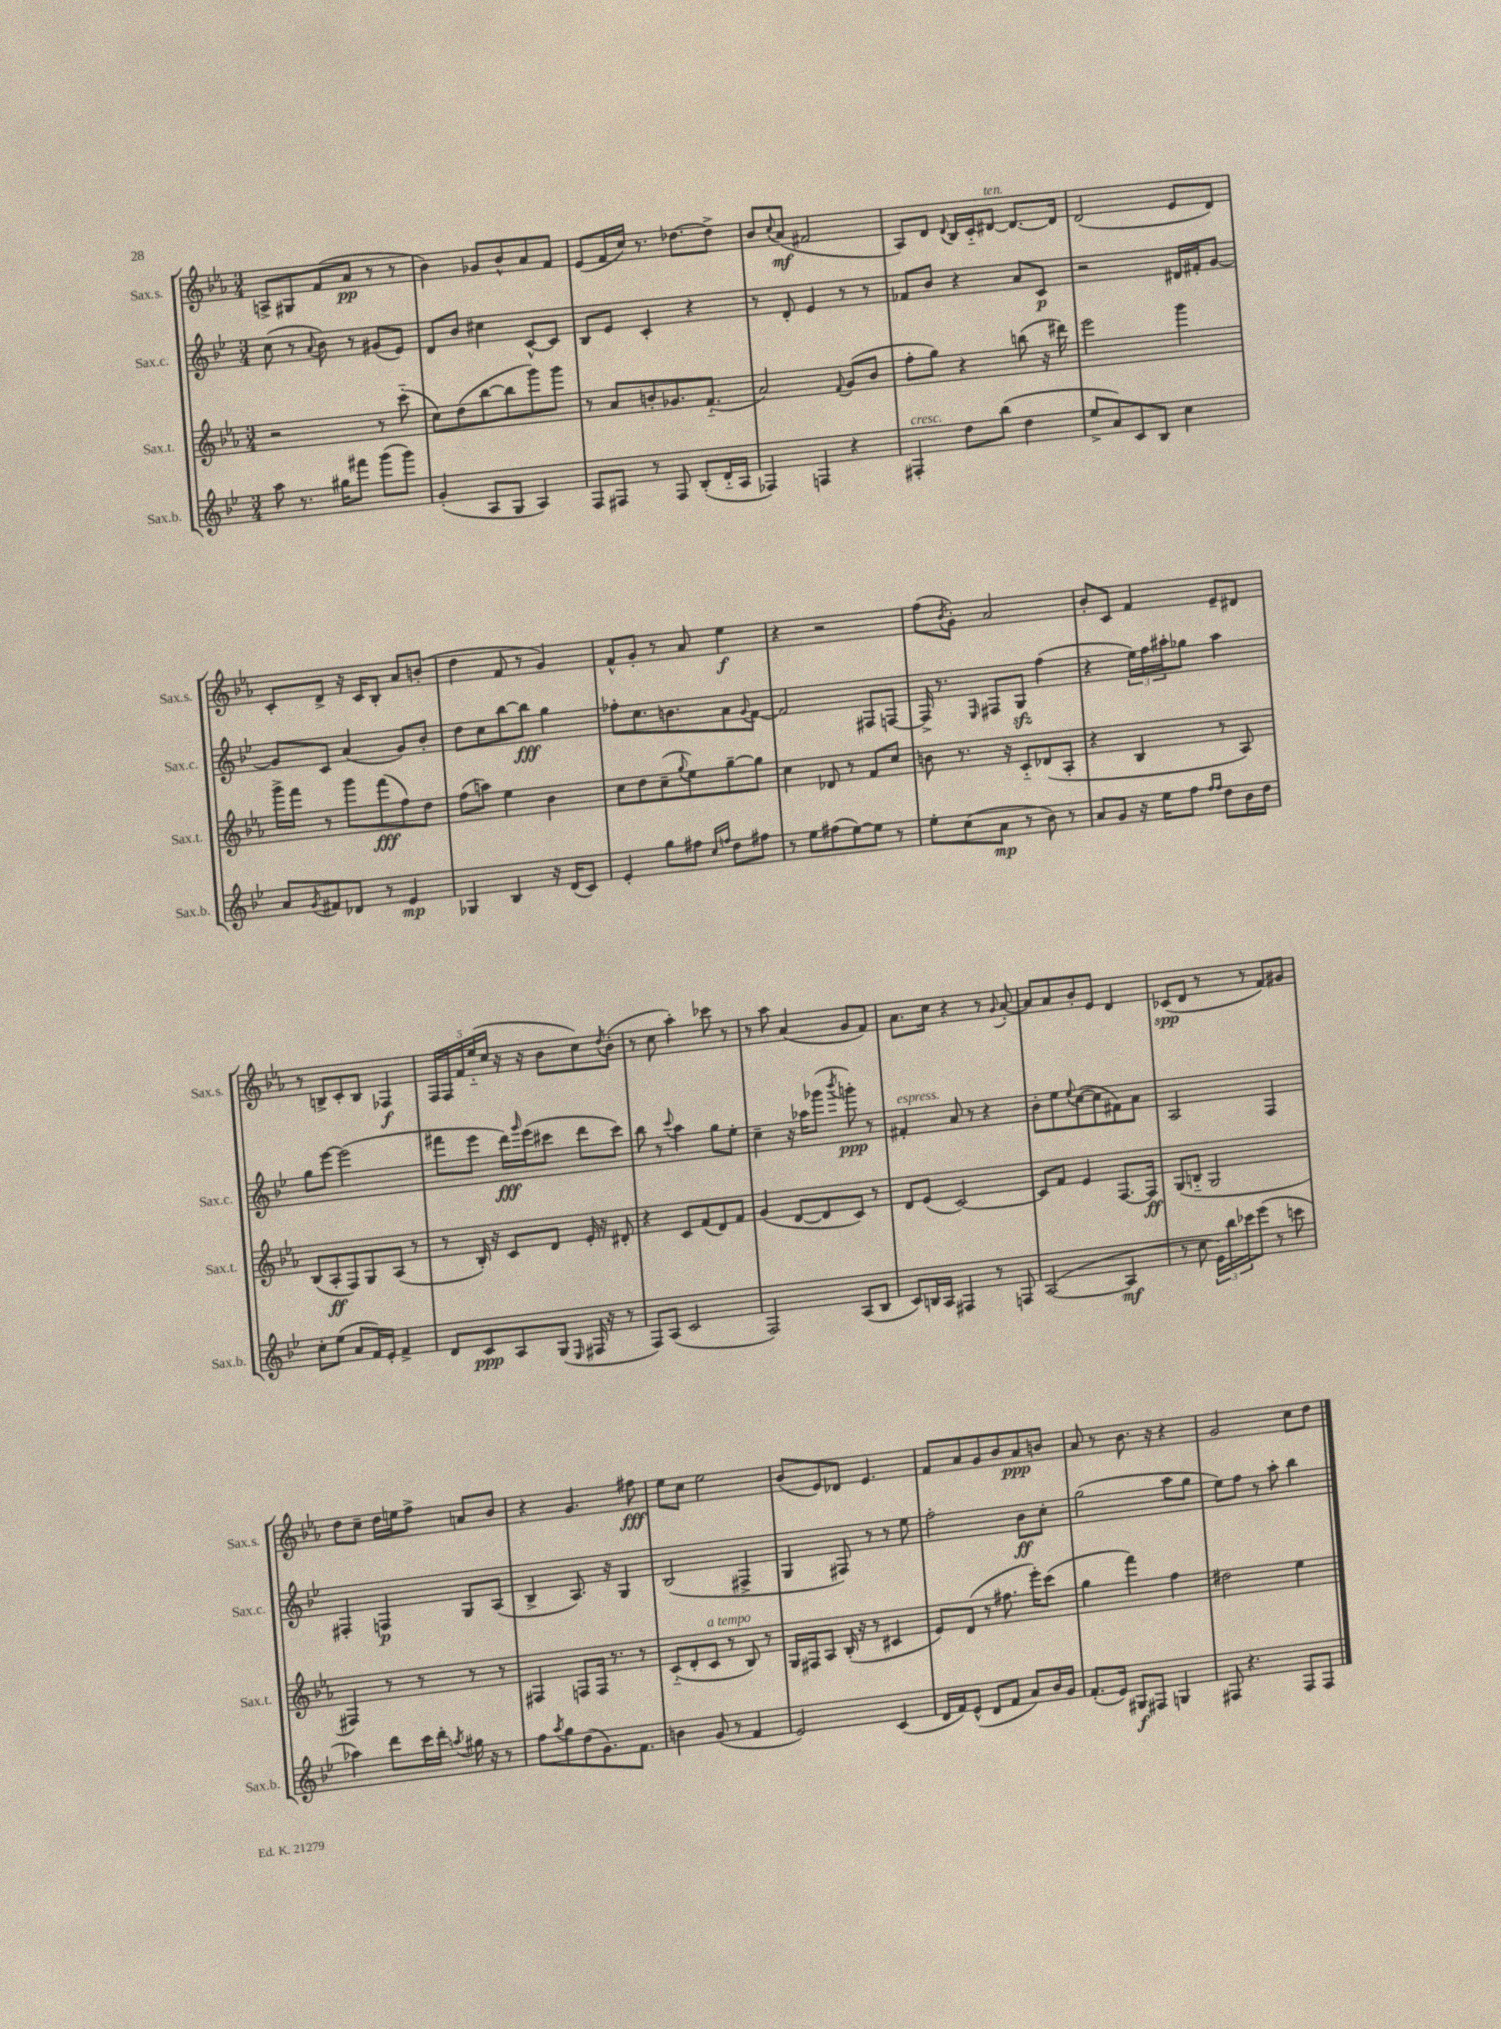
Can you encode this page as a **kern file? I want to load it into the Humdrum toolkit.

**kern	**kern	**kern	**kern
*staff4	*staff3	*staff2	*staff1
*clefG2	*clefG2	*clefG2	*clefG2
*k[b-e-]	*k[b-e-a-]	*k[b-e-]	*k[b-e-a-]
*M3/4	*M3/4	*M3/4	*M3/4
8aa	2r	(8cc	8A^
8.r	.	8r	8G#
.	.	8qqa	.
.	.	8b-)	(8f
16gg#	.	.	.
8fff#	.	8r	8a-
(8ggg	8r	(8g#	8r
8ggg)	(8ccc'~	8e-)	8r
=	=	=	=
(4g'	8cc)	8d	4b-)
.	(8dd	8b-	.
8A	[8bb-	4cc#	8g-
8G	8bb-]	.	8b-^^
4A)	8ggg)	[8c^^	8a-
.	8ggg	8c]	8f
=	=	=	=
8F	8r	8B-	(8e-
8F#	8a-	8e-	16f
.	.	.	16cc)
8r	8b'	4c'	8.r
8F#	8.g-	.	.
.	.	.	[8.dd-
(8B-'	.	4r	.
.	(8.f'~	.	.
16d'~	.	.	8dd-^]
16A	.	.	.
=	=	=	=
4F-)	2a-)	8r	8b-
.	.	.	8qqcc
.	.	8d'	(8a-
4F	.	4e-	2f#
.	8qqf	.	.
4r	(8g	8r	.
.	8b-	8r	.
=	=	=	=
4F#'	8ff'	8f-	8A-)
.	8gg)	8b-	8d
.	.	.	8qqd
8dd	4r	4r	16B-
.	.	.	16c'~
(8bb-	.	.	[8d#
4dd	(8bb	8a	8.d#_
.	16r	8c	.
.	16ddd#)	.	16d#]
=	=	=	=
8ee-^	2eee-	2r	(2d
8a)	.	.	.
8c	.	.	.
8B-	.	.	.
4cc	4ggg	16d#	8e-
.	.	16f#'	.
.	.	[8g	8d)
=	=	=	=
8a	16ggg^	8g]	8c'
.	16fff	.	.
8qg	.	.	.
8f#	8r	8c	8d^
8d-	8ggg	(4a	16r
.	.	.	16c
8r	(8fff	.	8B-'
4e-	8ff)	8g)	8a-
.	8dd	8b-'	(8b'
=	=	=	=
4G-	(8ff	8dd	4dd
.	8aa)	8cc	.
4B-	4ee-	[8bb-	8f
.	.	8bb-]	8r
16r	4b-	4gg	4g)
(16d	.	.	.
8c)	.	.	.
=	=	=	=
4e-'	8cc	8ff-'	8f^^
.	8dd	8.cc	8g'
8gg	(8cc~	.	8r
.	.	8.b	.
.	8qqgg	.	.
8ff#	8ee-)	.	8a-
16qqcc	.	.	.
16qqff	.	.	.
8dd	[8gg~	8a	4ee-
.	.	8qqg	.
8ff#	8gg]	[8f	.
=	=	=	=
8r	4cc	2f]	4r
8ee-	.	.	.
(8ff#	8d-	.	2r
[8ee-)	8r	.	.
8ee-]	8f	8F#	.
8r	8cc	[8F	.
=	=	=	=
8ee-'	8b	16F^]	(8ff
.	.	8.r	.
.	.	.	8qb-
(8cc	8.r	.	8g')
.	.	16qqE-	.
8a	.	8F#	2a-
.	16r	.	.
8r	8c'~	8G	.
8b-)	(8d-	(4ff	.
8r	8A-'	.	.
=	=	=	=
8a	4r	4r	8b-'
8g	.	.	8c
16r	4B-	24ee-)	4f
.	.	24ff	.
16ee-	.	.	.
.	.	24aa#'	.
8ff	.	8gg-	.
16qqff	.	.	.
16qqff	.	.	.
8dd	8r	4aa#	8e-~
16b-	8A-)	.	8d#
16dd	.	.	.
=	=	=	=
8cc'	(8B-	8gg	8r
(8ee-	8A-'	[8eee-	8B^
8a	8F)	(2eee-]	8c'
16f)	8G	.	8B
16e-'	.	.	.
4f^	(8A-	.	4F-
.	8r	.	.
=	=	=	=
8d	8r	8fff#	20F
.	.	.	20F
.	.	.	20f
8c	16B-')	8eee-	.
.	.	.	(20ee-'~
.	16r	.	.
.	.	.	20cc
8A	8c	16ddd)	16r
.	.	16qqggg	.
.	.	(16eee-	16r
(8G	8d	8ccc#	8b-
16qqE-	.	.	.
16F#	16e-'	8ddd	8cc)
16r	16r	.	.
.	.	.	8qdd
8r	8d#'	8ccc#)	(8b-'
=	=	=	=
8F)	4r	8bb-	8r
(8A	.	8r	8cc
.	.	8qqccc	.
2c	8c	4aa	4aa-')
.	(8f	.	.
.	8d)	8gg	8ccc-
.	8f	8ee-'	8r
=	=	=	=
2F)	(4g	4cc~	8r
.	.	.	8aa-
.	[8d	16r	(4a-
.	.	16aa-	.
.	8d]	(8ggg-	.
.	.	8qbbb-	.
(8A	8c)	8ggg')	8g
8B-	8r	8r	8f)
=	=	=	=
8c)	8d	4f#'	8.a-
16B	(8e-	.	.
16A	.	.	16cc
4F#	[2c)	8a	4r
.	.	8r	.
8r	.	4r	8r
.	.	.	8qqg
8F	.	.	[8a-'
=	=	=	=
([2A	8c]	8b-'	8a-]
.	8f	8ee-	8a-
.	.	8qqee-	.
.	4e-	([8cc	8b-'
.	.	8cc]	8e-
4A]	[8.F	8f#)	4d
.	.	8a	.
.	16F]	.	.
=	=	=	=
8r	(8G	2A	(8c-
8cc	8B'~	.	8d
24e-)	2G	.	8r
24bb-	.	.	.
24ccc-	.	.	.
(8eee-	.	.	8r
8r	.	4F	8f)
8ccc	.	.	8g#
=	=	=	=
4aa-)	4F#)	4F#'	8dd
.	.	.	8cc~
8ddd	8r	4F	16dd
.	.	.	16ee
16ccc	8r	.	8ff^
16ddd'	.	.	.
8qaa	.	.	.
16gg#	8r	8G	8a
16r	.	.	.
8r	8r	(8A	8b-
=	=	=	=
8ff	4F#	4B-^	4r
8qaa	.	.	.
8gg	.	.	.
(8dd	8F	8.A)	4.g
8.g)	16F	.	.
.	8.r	16r	.
.	.	4G	.
8.f	.	.	.
.	8r	.	8ff#
=	=	=	=
4b	(8c'~	(2B-	8ee-
.	8d'	.	8cc
(8g	8c	.	2ee-
8r	8r	.	.
4f	8B-)	4F#^	.
.	8r	.	.
=	=	=	=
2e-)	16G	4G	(8b-
.	16F#	.	.
.	8A-	.	8e-)
.	(16B-'	8F#)	8d-
.	16r	.	.
.	8r	8r	4.e-
(4c	4c#	8r	.
.	.	8ee-	.
=	=	=	=
16d	8e-)	2ff'	8f
16f)	.	.	.
(8e-^^	(8d	.	8a-
8d	8r	.	8g
8f	8.ff#	.	8b-
8a)	.	8b-	8a-
.	16eee-')	.	.
16b-	(8ccc	8cc'	8b
16g	.	.	.
=	=	=	=
(8.f'	4gg	(2gg	8a-
.	.	.	8r
16e-)	.	.	.
8G#	4fff)	.	8.b-
8F#	.	.	.
.	.	.	16r
4G	4ff	8aa	4r
.	.	8gg	.
=	=	=	=
8F#	2dd#	8ee-)	2g
4.r	.	8ff	.
.	.	8r	.
.	.	8aa'	.
8F#	4ee-	4bb-	8cc
8F#	.	.	8dd
==	==	==	==
*-	*-	*-	*-
